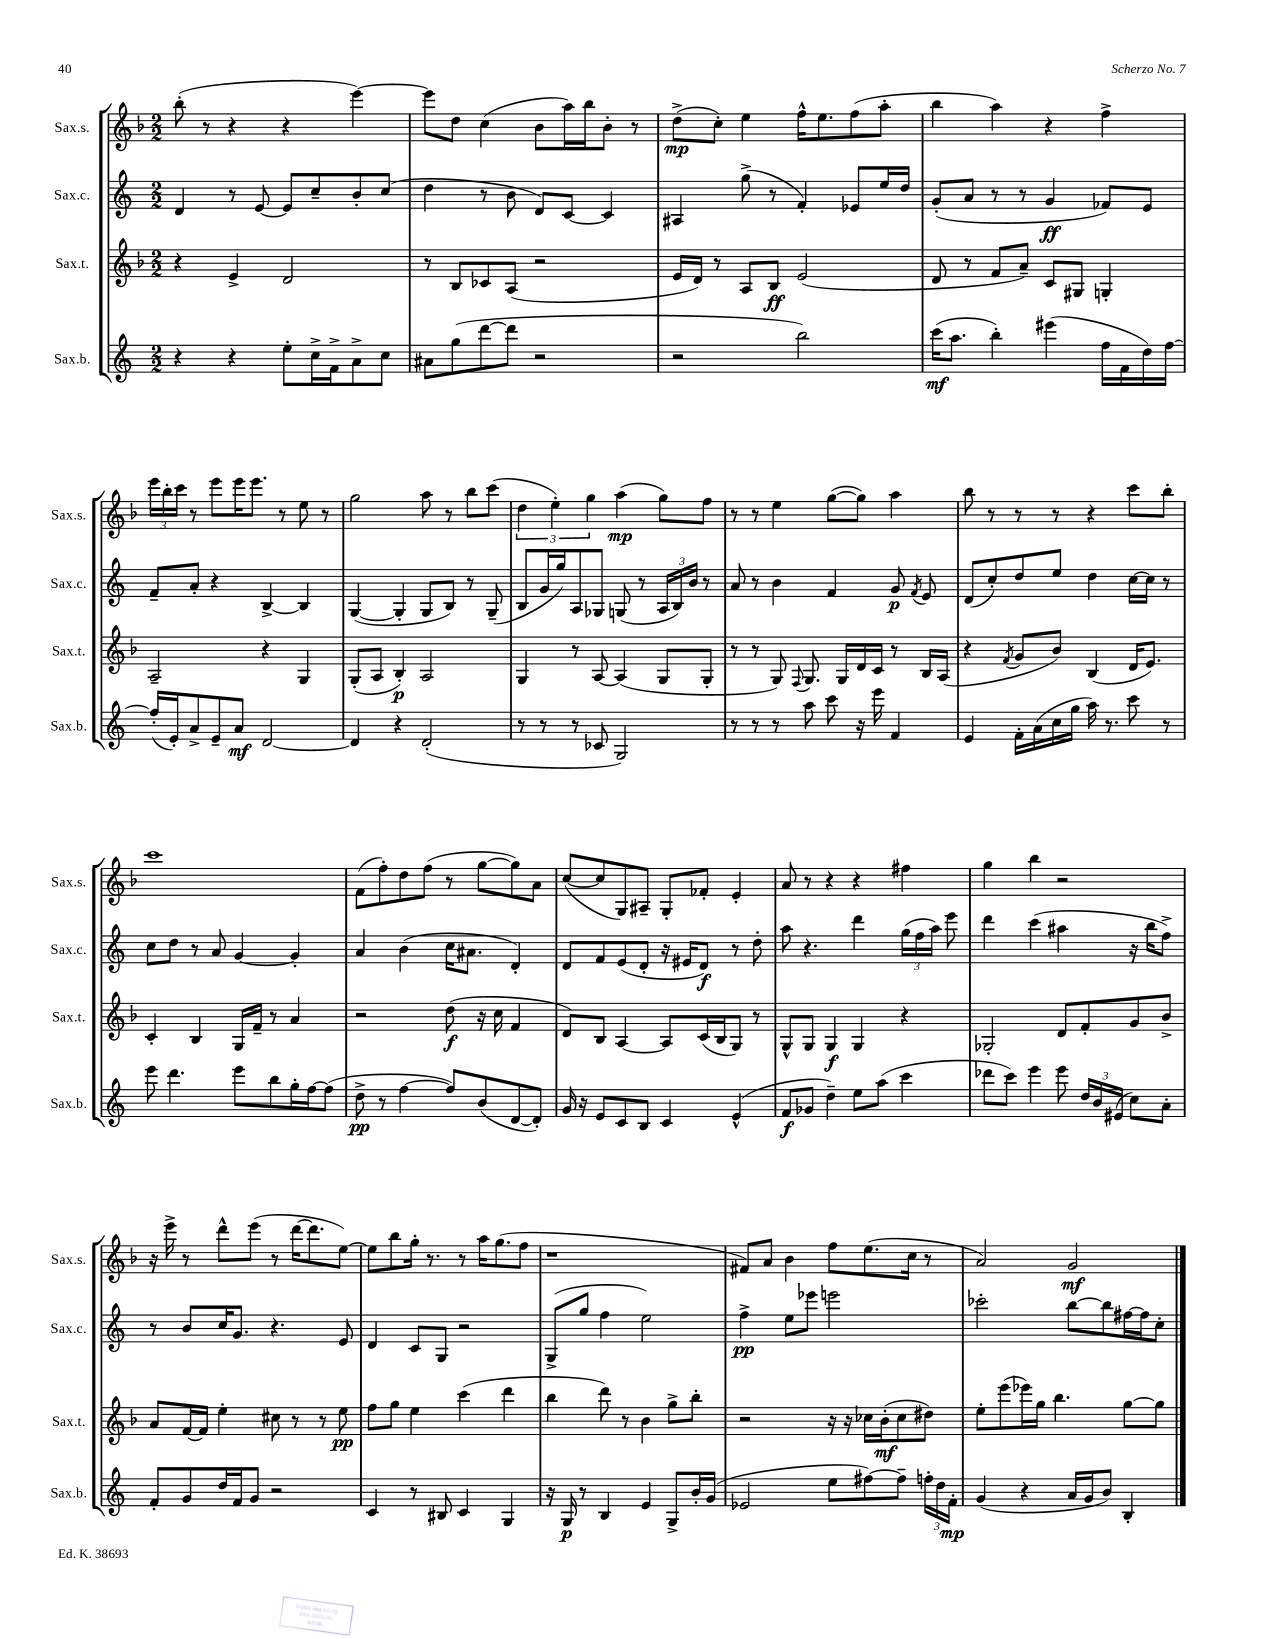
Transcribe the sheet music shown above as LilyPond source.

<<
\new StaffGroup <<
\new Staff = "s0" \with { instrumentName = "Sax.s." shortInstrumentName = "Sax.s." } {
    \clef treble \key f \major \numericTimeSignature \time 2/2
    \autoBeamOff bes''8-.( r8 r4 r4 e'''4~) |
    e'''8[ d''8] c''4( bes'8[ a''16) bes''16 bes'8]-. r8 |
    d''8[->\mp( c''8]-.) e''4 f''16[-^ e''8. f''8( a''8]-. |
    bes''4 a''4) r4 f''4-> |
    \tuplet 3/2 { e'''16[ bes''16-. c'''16] } r8 e'''8[ e'''16 e'''8.] r8 e''8 r8 |
    g''2 a''8 r8 bes''8[ c'''8]( |
    \tuplet 3/2 { d''4 e''4-.) g''4 } a''4\mp( g''8[) f''8] |
    r8 r8 e''4 g''8[~( g''8]) a''4 |
    bes''8 r8 r8 r8 r4 c'''8[ bes''8]-. |
    c'''1 |
    f'8[( f''8-.) d''8 f''8]( r8 g''8[~ g''8) a'8] |
    c''8[~( c''8 g8) ais8]-- g8[-. fes'8]-. e'4-. |
    a'8 r8 r4 r4 fis''4 |
    g''4 bes''4 r2 |
    r16 e'''16-> r8 d'''8[-^ e'''8]( r8 d'''16[~ d'''8. e''8]~) |
    e''8[ bes''8 g''16]-. r8. r8 a''16[ g''8.( f''8] |
    r1 |
    fis'8[) a'8] bes'4 f''8[ e''8.( c''16] r8 |
    a'2) g'2\mf \bar "|." |
}
\new Staff = "s1" \with { instrumentName = "Sax.c." shortInstrumentName = "Sax.c." } {
    \clef treble \key c \major \numericTimeSignature \time 2/2
    \autoBeamOff d'4 r8 e'8~ e'8[ c''8-- b'8-. c''8]( |
    d''4 r8 b'8 d'8[) c'8]~ c'4 |
    ais4 g''8->( r8 f'4-.) ees'8[ e''16 d''16] |
    g'8[-.( a'8] r8 r8 g'4\ff fes'8[) e'8] |
    f'8[-- a'8]-. r4 b4~-> b4 |
    g4~( g4-. g8[ b8]) r8 g8--( |
    b8[ g'16 g''16) a8 ges8] g8( r8 \tuplet 3/2 { a16[ b16) b'16] } r8 |
    a'8 r8 b'4 f'4 g'8\p \acciaccatura { f'8 } e'8 |
    d'8[( c''8-.) d''8 e''8] d''4 c''16[~ c''16] r8 |
    c''8[ d''8] r8 a'8 g'4~ g'4-. |
    a'4 b'4( c''16[ ais'8.] d'4-.) |
    d'8[ f'8 e'8( d'8]-. r16 eis'16[ d'8]\f) r8 d''8-. |
    a''8 r4. d'''4 \tuplet 3/2 { g''16[( f''16 a''16]) } e'''8 |
    d'''4 c'''4( ais''4 r16 b''16[ f''8]->) |
    r8 b'8[ c''16 g'8.] r4. e'8 |
    d'4 c'8[ g8] r2 |
    g8[->( g''8] f''4 e''2) |
    f''4->\pp e''8[ ees'''8] e'''2 |
    ces'''2-. b''8[~ b''8 fis''16~ fis''16 c''8]-. \bar "|." |
}
\new Staff = "s2" \with { instrumentName = "Sax.t." shortInstrumentName = "Sax.t." } {
    \clef treble \key f \major \numericTimeSignature \time 2/2
    \autoBeamOff r4 e'4-> d'2 |
    r8 bes8[ ces'8 a8]( r2 |
    e'16[ d'16]) r8 a8[ bes8]\ff e'2( |
    d'8 r8 f'8[ a'8]--) c'8[ gis8] g4-. |
    a2-- r4 g4 |
    g8[-.( a8] bes4-.\p) a2 |
    g4 r8 a8~ a4( g8[ g8]-. |
    r8 r8 g8) \appoggiatura { f8 } g8. g16[ d'16 c'16] r8 bes16[ a16]( |
    r4 \acciaccatura { f'8 } g'8[ bes'8]) bes4( d'16[ e'8.]) |
    c'4-. bes4 g16[ f'16]-- r8 a'4 |
    r2 d''8\f( r16 c''16 f'4 |
    d'8[) bes8] a4~ a8[ c'16( bes16 g8]) r8 |
    g8[-^ g8] g4\f g4 r4 |
    ges2-. d'8[ f'8-. g'8 bes'8]-> |
    a'8[ f'16~ f'16] e''4-. cis''8 r8 r8 e''8\pp |
    f''8[ g''8] e''4 c'''4( d'''4 |
    bes''4 d'''8) r8 bes'4 g''8[-> bes''8]-. |
    r2 r16 r16 ces''16[ bes'16-.\mf( ces''8 dis''8]) |
    e''8[-. e'''8( ees'''16) g''16] bes''4. g''8[~ g''8] \bar "|." |
}
\new Staff = "s3" \with { instrumentName = "Sax.b." shortInstrumentName = "Sax.b." } {
    \clef treble \key c \major \numericTimeSignature \time 2/2
    \autoBeamOff r4 r4 e''8[-. c''16-> f'16-> a'8-> c''8] |
    ais'8[ g''8( d'''8~ d'''8] r2 |
    r2 b''2) |
    c'''16[\mf( a''8.] b''4-.) eis'''4( f''16[ f'16 d''16) f''16]~ |
    f''16[-.( e'16-.) a'8-> e'8-- a'8]\mf d'2~ |
    d'4 r4 d'2-.( |
    r8 r8 r8 ces'8 g2) |
    r8 r8 r8 a''8 c'''8 r16 e'''16 f'4 |
    e'4 f'16[-. a'16( c''16 g''16] a''16) r8. c'''8 r8 |
    e'''8 d'''4. e'''8[ b''8 g''16-. f''16~ f''8]( |
    d''8->\pp r8 f''4~ f''8[) b'8( d'8~ d'8]-.) |
    g'16 r16 e'8[ c'8 b8] c'4 e'4-^( |
    f'8[\f ges'8] d''4--) e''8[ a''8]( c'''4 |
    des'''8[ c'''8]) e'''4 e'''8 \tuplet 3/2 { d''16[ b'16 eis'16]( } c''8[) a'8]-. |
    f'8[-. g'8 d''16 f'16 g'8] r2 |
    c'4 r8 bis8 c'4 g4 |
    r16 g16\p r8 b4 e'4 g8[-> b'16-. g'16]( |
    ees'2 e''8[ fis''8~) fis''8]-- \tuplet 3/2 { f''16[-. d''16 f'16]-.\mp } |
    g'4( r4 a'16[ g'16 b'8]) b4-. \bar "|." |
}
>>
>>
\layout { \context { \Score \remove "Bar_number_engraver" } }
